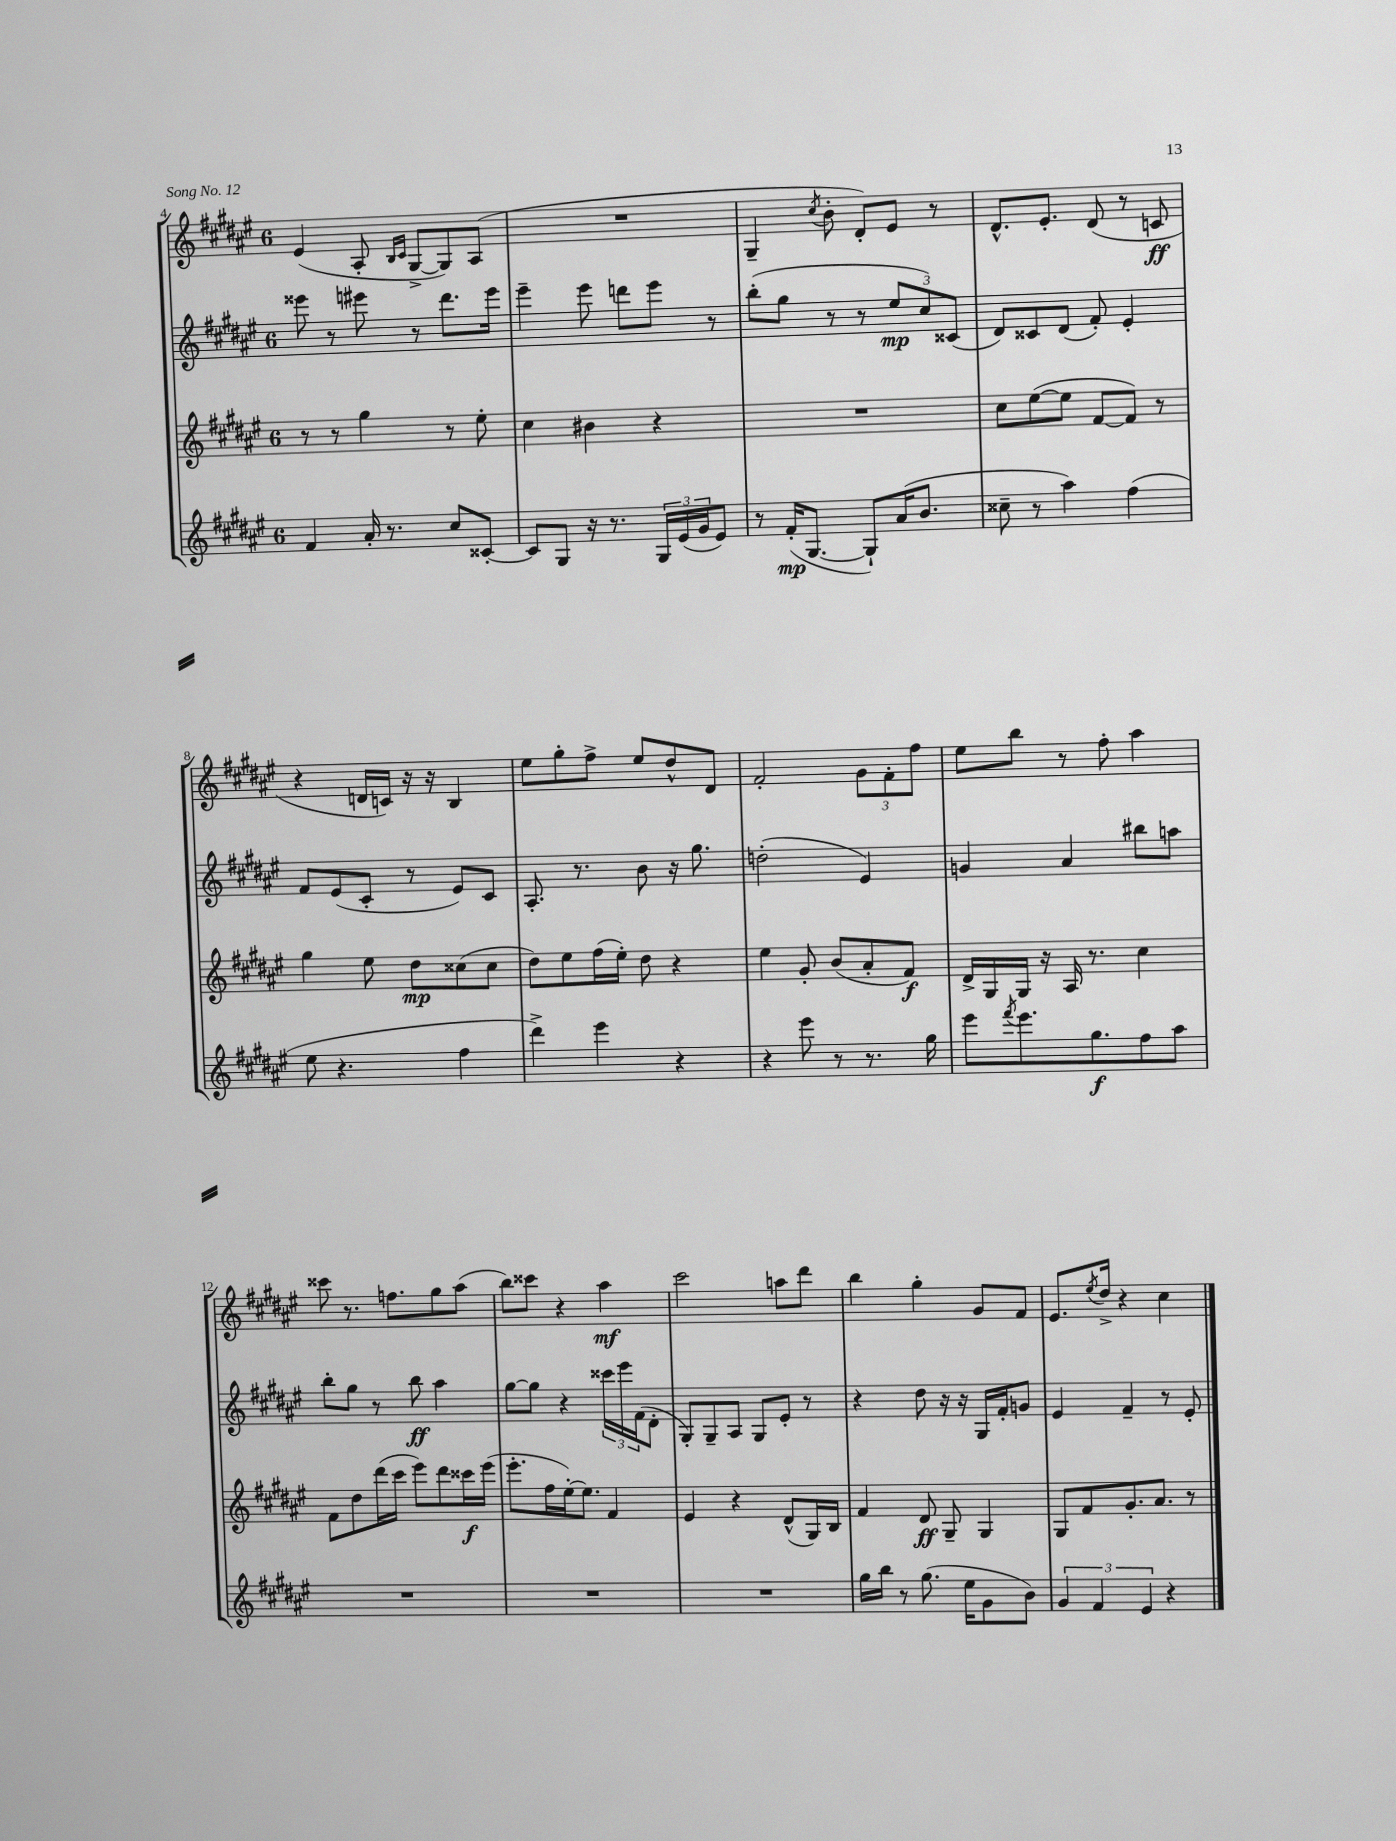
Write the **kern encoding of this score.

**kern	**kern	**kern	**kern
*staff4	*staff3	*staff2	*staff1
*clefG2	*clefG2	*clefG2	*clefG2
*k[f#c#g#d#a#e#]	*k[f#c#g#d#a#e#]	*k[f#c#g#d#a#e#]	*k[f#c#g#d#a#e#]
*M6/8	*M6/8	*M6/8	*M6/8
4f#/	8r	8eee##\	(4e#/
.	8r	8r	.
16a#'/	4gg#\	8eee#\	8A#'/
8.r	.	.	.
.	.	.	16qqB/LL
.	.	.	16qqc#/JJ
.	.	8r	[8G#^/L
8cc#/L	8r	8.ddd#\L	8G#/])
[8c##'/J	8ee#'\	.	(8A#/J
.	.	16eee#\Jk	.
=	=	=	=
8c##/]L	4cc#\	4eee#~\	2.r
8G#/J	.	.	.
16r	4b#\	8eee#\	.
8.r	.	.	.
.	.	8ddd\L	.
24G#/LL	4r	8eee#\J	.
(24e#/	.	.	.
24g#/J	.	.	.
8e#/J)	.	8r	.
=	=	=	=
8r	2.r	(8bb'\L	4G#~/
(16f#'/LK	.	8gg#\J	.
[8.G#/J	.	.	.
.	.	.	8qcc#/
.	.	8r	8b'\
8G#`/]L)	.	8r	8d#'/L)
(16a#/K	.	12ee#/L	8e#/J
8.b/J	.	.	.
.	.	12cc#/)	.
.	.	.	8r
.	.	(12c##/J	.
=	=	=	=
8cc##~\	8cc#\L	8d#/L)	8.d#^^/L
8r	([8ee#\	8c##/	.
.	.	.	8.e#'/J
4aa#\)	8ee#\]J	(8d#/J	.
.	[8f#/L	8f#'/)	(8d#/
(4ff#\	8f#/]J)	4e#'/	8r
.	8r	.	8c/
=	=	=	=
8ee#\	4gg#\	8f#/L	4r
4.r	.	(8e#/	.
.	8ee#\	8c#'/J	16d/LL
.	.	.	16c/JJ)
.	8dd#\L	8r	16r
.	.	.	16r
4ff#\	(8cc##\	8e#/L)	4B/
.	8cc##\J	8c#/J	.
=	=	=	=
4ddd#^\)	8dd#\L)	8.A#'/	8ee#\L
.	8ee#\	.	8gg#'\
.	.	8.r	.
4eee#\	(16ff#\L	.	8ff#^\J
.	16ee#'\JJ)	.	.
.	8dd#\	8b\	8ee#/L
4r	4r	16r	8dd#^^/
.	.	8.gg#\	.
.	.	.	8d#/J
=	=	=	=
4r	4ee#\	(2dd'\	2f#'/
8eee#\	8g#'/	.	.
8r	(8b/L	.	.
8.r	8a#'/	4e#/)	12g#\L
.	.	.	12f#'\
.	8f#/J)	.	.
.	.	.	12ff#\J
16gg#\	.	.	.
=	=	=	=
8eee#\L	16d#^/LL	4g/	8ee#\L
.	16G#/	.	.
8qfff#/	.	.	.
8.eee#\	16G#/JJ	.	8bb\J
.	16r	.	.
.	16A#/	4a#/	8r
8.gg#\	8.r	.	.
.	.	.	8ff#'\
8ff#\	4cc#\	8bb#\L	4aa#\
8aa#\J	.	8aa\J	.
=	=	=	=
2.r	8f#\L	8bb'\L	8ccc##\
.	8dd#\	8gg#\J	8.r
.	(16ddd#\L	8r	.
.	16ccc#\JJ	.	8.ff\L
.	8eee#\L)	8bb\	.
.	8ddd#\	4aa#\	8gg#\
.	16ccc##\L	.	(8aa#\J
.	(16eee#\JJ	.	.
=	=	=	=
2.r	8.eee#'\L	[8gg#\L	8bb\L)
.	.	8gg#\]J	8ccc##\J
.	16ff#\L	.	.
.	[16ee#'\J)	4r	4r
.	8.ee#\]J	.	.
.	4f#/	24ccc##\LL	4aa#\
.	.	24eee#\	.
.	.	(24f#\J	.
.	.	8d#'\J	.
=	=	=	=
2.r	4e#/	8G#'/L)	2ccc#\
.	.	8G#~/	.
.	4r	8A#/J	.
.	.	8G#/L	.
.	(8d#^^/L	8e#'/J	8aa\L
.	16G#/L)	8r	8ddd#\J
.	16B/JJ	.	.
=	=	=	=
16gg#\LL	4f#/	4r	4bb\
16bb\JJ	.	.	.
8r	.	.	.
(8.gg#\	8d#/	8dd#\	4gg#'\
.	8G#~/	16r	.
16ee#\LK	.	16r	.
8g#\	4G#/	16G#/LL	8g#/L
.	.	16f#'/J	.
8b\J)	.	8g/J	8f#/J
=	=	=	=
6g#/	8G#/L	4e#/	8.e#/L
.	8f#/	.	.
6f#/	.	.	.
.	.	.	8qee#/
.	.	.	16dd#^/Jk
.	8.g#'/	4f#~/	4r
6e#/	.	.	.
.	8.a#/J	.	.
4r	.	8r	4cc#\
.	8r	8e#'/	.
==	==	==	==
*-	*-	*-	*-
